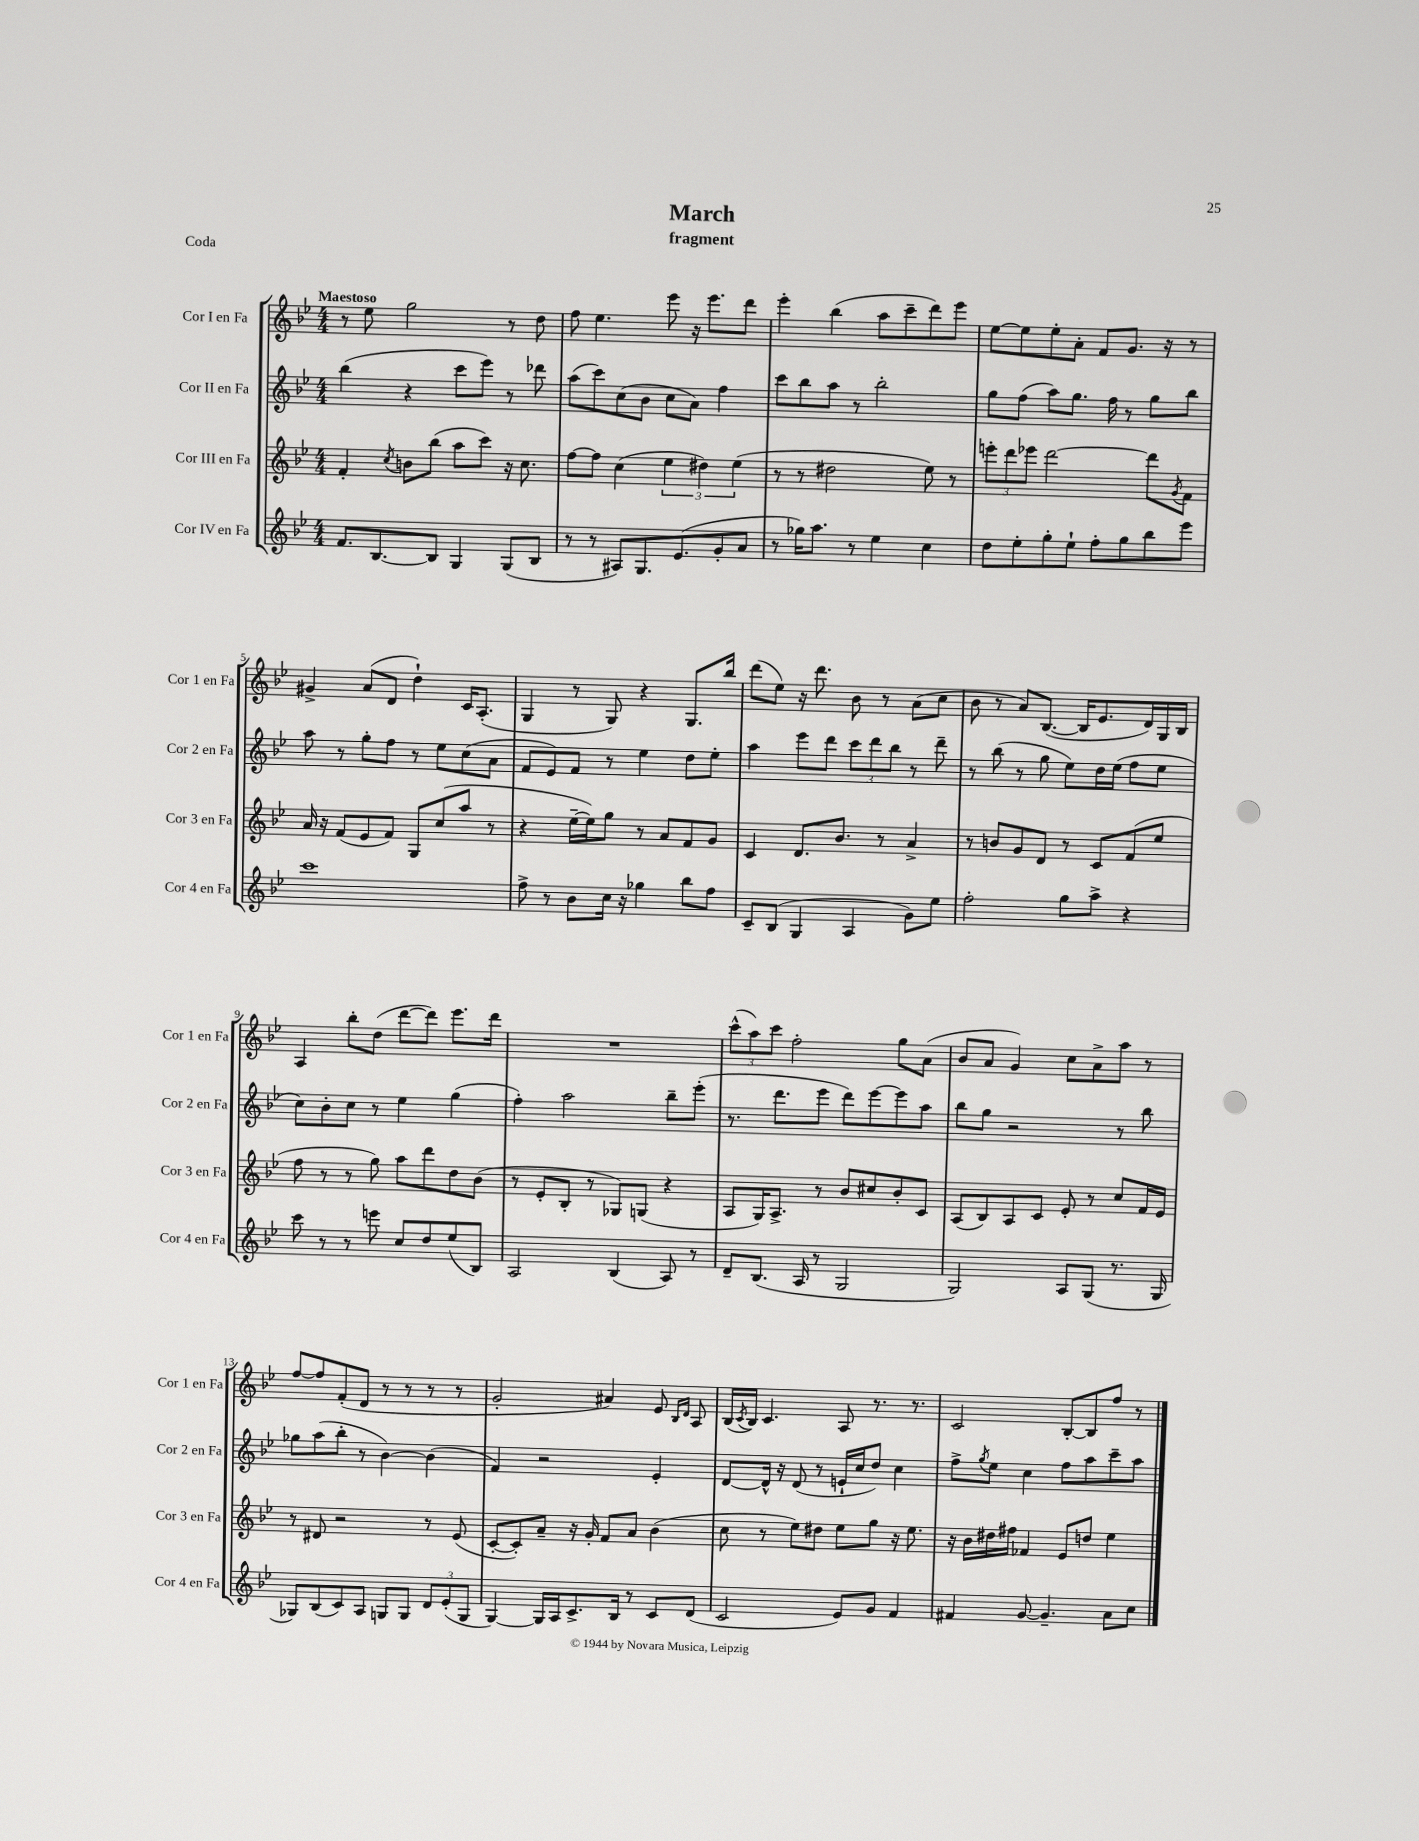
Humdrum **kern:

**kern	**kern	**kern	**kern
*staff4	*staff3	*staff2	*staff1
*clefG2	*clefG2	*clefG2	*clefG2
*k[b-e-]	*k[b-e-]	*k[b-e-]	*k[b-e-]
*M4/4	*M4/4	*M4/4	*M4/4
8.f	4f'	(4bb-	8r
.	.	.	8ee-
[8.B-	.	.	.
.	8qcc	.	.
.	8b	4r	2gg
8B-]	(8bb-	.	.
4G	8aa	8ccc	.
.	8ccc)	8eee-)	.
(8G	16r	8r	8r
.	8.cc	.	.
8B-	.	8ddd-	8dd
=	=	=	=
8r	[8ff	(8aa	8ff
8r	8ff]	8ccc)	4.ee-
8A#)	(4cc	(8cc	.
8.G	.	8b-	.
.	6ee-	8cc	8eee-
(8.e-	.	.	.
.	.	8a)	16r
.	6dd#)	.	.
.	.	.	8.eee-
8g'	.	4ff	.
.	(6ee-	.	.
8a	.	.	8ddd
=	=	=	=
8r	8r	8ccc	4eee-'
16gg-)	8r	8bb-	.
8.aa	.	.	.
.	2dd#	8aa	(4bb-
8r	.	8r	.
4ee-	.	2bb-'	8aa
.	.	.	8ccc~
4cc	8ee-)	.	8ddd)
.	8r	.	8eee-
=	=	=	=
8dd	12eee'	8gg	[8ee-
.	12ddd	.	.
8ee-'	.	(8ff	8ee-]
.	12eee-	.	.
8gg'	[2ddd	8aa)	8ee-'
8ee-`	.	8.gg	8a'
8ff'	.	.	8f
.	.	16ff	.
8gg	.	8r	8.g
8bb-	8ddd]	8gg	.
.	.	.	16r
.	8qg	.	.
8eee-	8f	8bb-	8r
=	=	=	=
1ccc	16a	8aa	4g#^
.	16r	.	.
.	(8f	8r	.
.	8e-	8gg'	(8a
.	8f)	8ff	8d
.	8G	8r	4dd`)
.	(8cc	8ee-	.
.	8aa	(8cc	16c
.	.	.	(8.A'
.	8r	8a	.
=	=	=	=
8ff^	4r	8f	4G
8r	.	8e-)	.
8b-	[16ee-~	8f	8r
.	16ee-])	.	.
16cc	8gg	8r	8G)
16r	.	.	.
4gg-	8r	4ee-	4r
.	8a	.	.
8bb-	8f	8dd	8.G
8ff	8g	8ee-'	.
.	.	.	16bb-
=	=	=	=
8c~	4c	4aa	(8ddd
(8B-	.	.	8ee-)
4G	8.d	8eee-	16r
.	.	.	8.ddd
.	.	8ddd	.
.	8.b-	.	.
4A	.	12ccc	8b-
.	.	12ddd	.
.	8r	.	8r
.	.	12bb-	.
8g)	4a^	8r	(8a
8ee-	.	8ddd~	8cc
=	=	=	=
2ff'	8r	8r	8b-
.	8b	(8bb-	8r
.	8g	8r	8a)
.	8d	8gg	([8.B-
8gg	8r	8ee-)	.
.	.	.	16B-]
8aa^	8c	16dd	8.e-
.	.	(16ee-	.
4r	(8f	8ff	.
.	.	.	16d)
.	8ee-	8ee-	16G
.	.	.	16B-
=	=	=	=
8ccc	8ff	8cc)	4A
8r	8r	8b-'	.
8r	8r	8cc	8bb-'
8eee	8gg)	8r	(8dd
8cc	8aa	4ee-	[8ddd
8dd	8ddd	.	8ddd])
(8ee-	8dd	(4gg	8.eee-
8B-)	(8b-	.	.
.	.	.	16ddd
=	=	=	=
2A	8r	4ff')	1r
.	8e-'	.	.
.	8B-'	2aa	.
.	8r	.	.
(4B-	8G-)	.	.
.	(8G	.	.
8A)	4r	8bb-~	.
8r	.	(8eee-'	.
=	=	=	=
8d~	8A	8.r	(12ccc^^
.	.	.	12aa)
(8.B-	16G)	.	.
.	.	.	12ccc
.	8.A^	8.ddd	.
.	.	.	2ff'
16A	.	.	.
8r	8r	8eee-	.
2G	8b-	8ddd)	.
.	8cc#	[8eee-	.
.	8b-'	8eee-]	8gg
.	8c	8aa	(8a
=	=	=	=
2G)	(8A	8bb-	8b-
.	8B-)	8gg	8a
.	8A	2r	4g)
.	8c	.	.
8A	8e-'	.	8cc
(8G	8r	.	8a^
8.r	8cc	8r	8aa
.	16f	8bb-	8r
16G	16e-	.	.
=	=	=	=
8G-)	8r	8gg-	[8ff
(8B-	8d#	(8aa	8ff]
8c)	2r	8bb-'	(8f'
8A	.	8r	8d
8G	.	[4b-)	8r
8G	.	.	8r
12d	8r	(4b-]	8r
(12e-'	.	.	.
.	(8e-	.	8r
12G	.	.	.
=	=	=	=
[4G)	[8c'	4f)	2g'
.	8c'])	.	.
16G]	8a~	2r	.
16A	.	.	.
8.c^	16r	.	.
.	16g'	.	.
.	8f	.	4a#)
16B-	.	.	.
8r	8a	.	.
8c	(4b-	4e-'	8e-
.	.	.	16qqB-
.	.	.	16qqd
(8d	.	.	8A
=	=	=	=
2c	8cc	[8d	(16B-
.	.	.	8qc
.	.	.	16B-)
.	8r	16d^^]	4.c
.	.	16r	.
.	8ee-)	(8d	.
.	8dd#	8r	.
8e-)	8ee-	16e`	8A
.	.	16cc	.
8g	8gg	8dd)	8.r
4f	16r	4cc	.
.	8.ee-	.	8.r
=	=	=	=
4f#	16r	8ff^	2c
.	16b-	.	.
.	.	8qgg	.
.	16dd#	8ee-	.
.	16ff#	.	.
[8g	4f-	4cc	.
4.g~]	.	.	.
.	8e-	8ff	[8B-'
.	8dd	8aa	8B-]
8a	4ee-	8ccc~	8ff
8cc	.	8aa	8r
==	==	==	==
*-	*-	*-	*-
